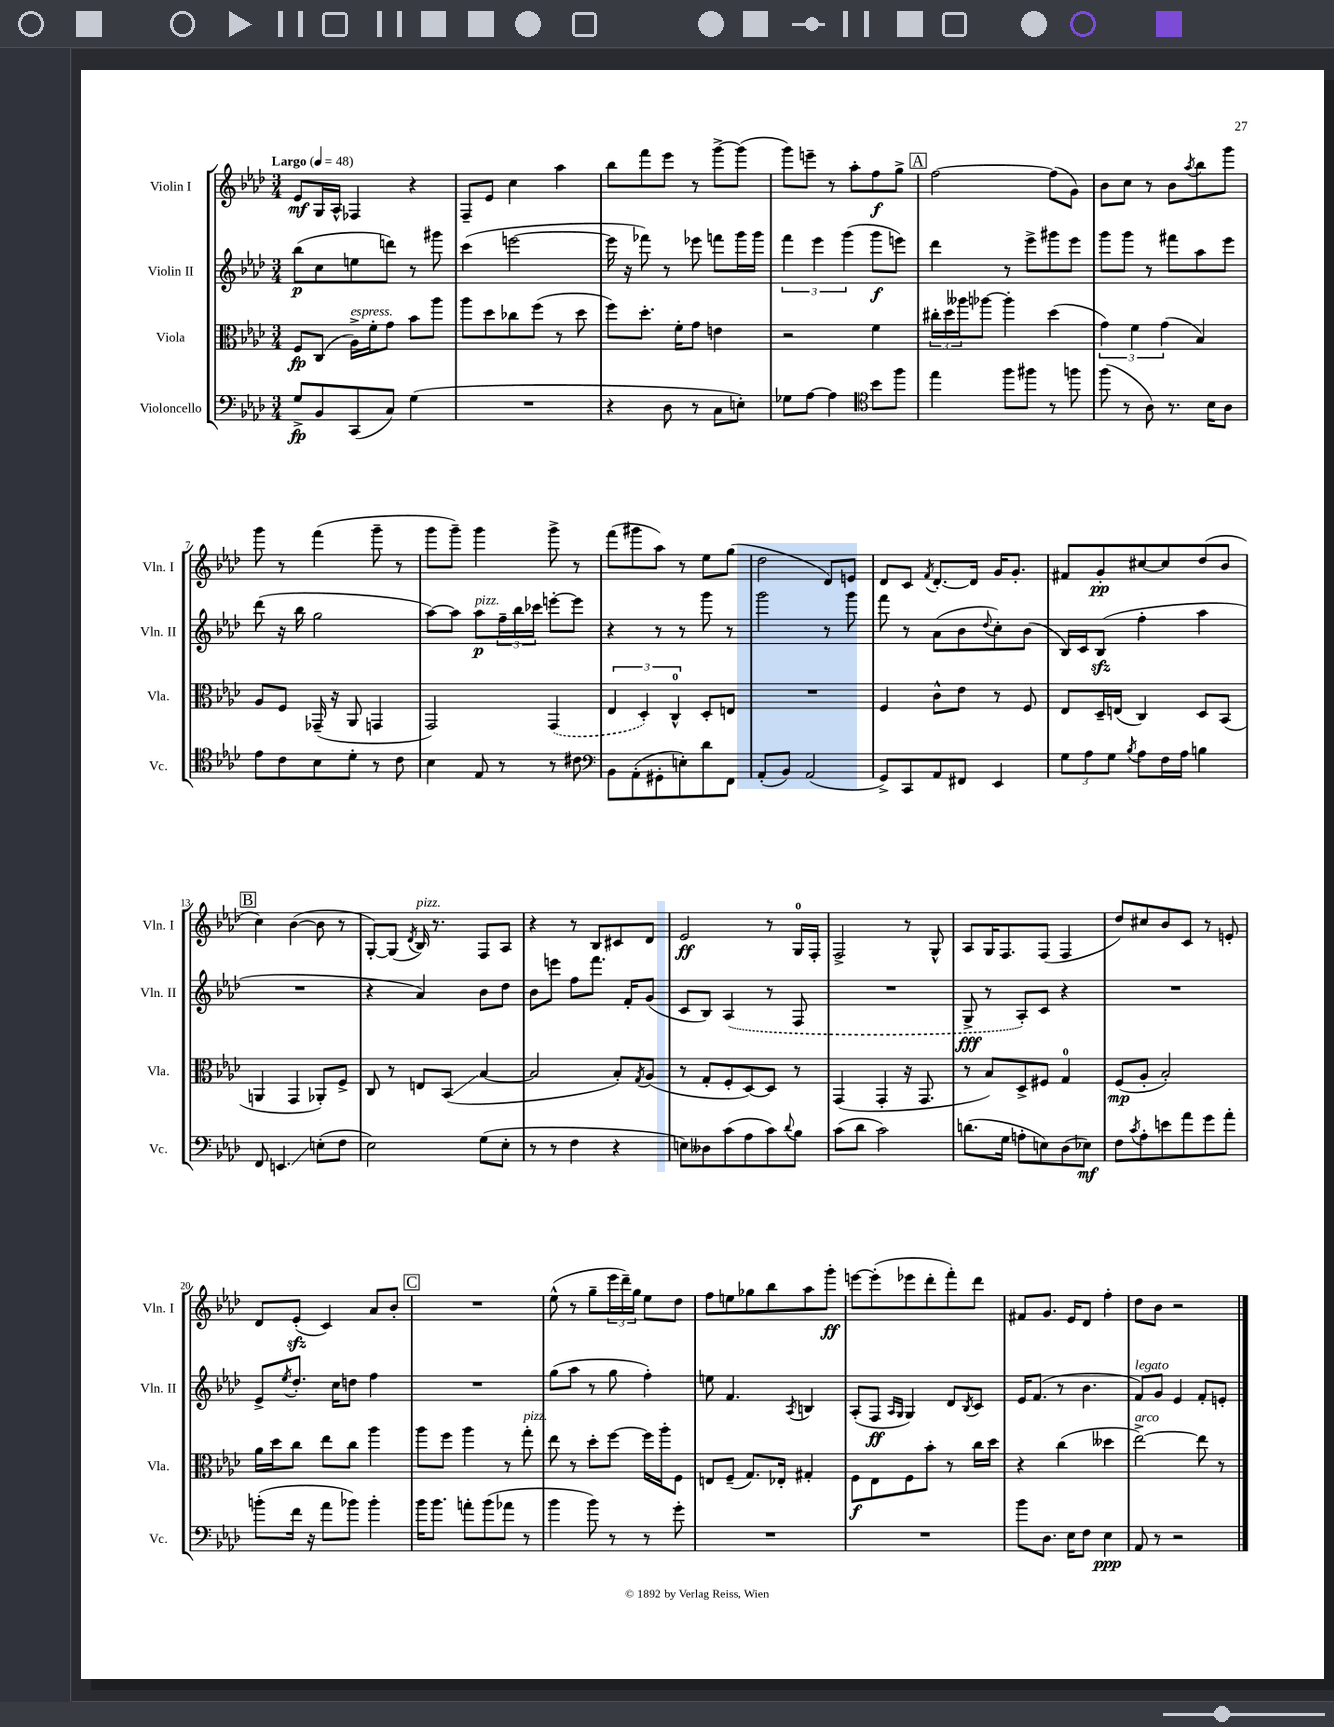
<<
\new StaffGroup <<
\new Staff = "s0" \with { instrumentName = "Violin I" shortInstrumentName = "Vln. I" } {
    \clef treble \key aes \major \numericTimeSignature \time 3/4 \tempo "Largo" 4 = 48
    ees'8\mf g16 aes16-^ fes4 r4 |
    f8-- ees'8 c''4 aes''4 |
    bes''8 f'''8 ees'''8 r8 g'''8~-> g'''8( |
    g'''8) e'''8-- r8 aes''8-. f''8\f g''8-> |
    \mark \markup { \box "A" } f''2~ f''8( g'8) |
    bes'8 c''8 r8 bes'8 \acciaccatura { aes''8 } bes''8 g'''8 |
    g'''8 r8 f'''4( g'''8-- r8 |
    g'''8 g'''8--) g'''4 g'''8-> r8 |
    f'''8( gis'''8 aes''8) r8 ees''8 g''8( |
    des''2 des'8) e'8 |
    des'8 c'8 \acciaccatura { f'8 } des'8.~-. des'16 g'16 g'8.-. |
    fis'8 g'8-.\pp cis''8~ cis''8 des''8( bes'8 |
    \mark \markup { \box "B" } c''4) bes'4~( bes'8 r8 |
    g8~-.) g8( \acciaccatura { des'8 } bes16^\markup { \italic "pizz." }) r8. f8 aes8 |
    r4 r8 bes8 cis'8 des'8 |
    ees'2\ff r8 g16-0 f16-. |
    f2-> r8 g8-^ |
    aes8 g16 f8. f8( f4 |
    des''8) cis''8 bes'8 c'8 r8 e'8-. |
    des'8 ees'8-.\sfz( c'4) aes'8 bes'8-. |
    \mark \markup { \box "C" } R2. |
    ees''8-^( r8 g''8-- \tuplet 3/2 { ees'''16 des'''16--) g''16 } ees''8 des''8 |
    f''8 e''8 ges''8 bes''8 aes''8 g'''8-.\ff |
    e'''8~ e'''8-.( ees'''8 des'''8-. f'''8-.) des'''8 |
    fis'8 g'8. ees'16 des'8 f''4-. |
    des''8 bes'8 r2 \bar "|." |
}
\new Staff = "s1" \with { instrumentName = "Violin II" shortInstrumentName = "Vln. II" } {
    \clef treble \key aes \major \numericTimeSignature \time 3/4
    bes''8\p( c''8 e''8 d'''8) r8 gis'''8 |
    c'''4( e'''2~ |
    e'''16 r16 fes'''8) r8 ees'''8 f'''8 g'''16 g'''16 |
    \tuplet 3/2 { f'''4 ees'''4 g'''4( } g'''8\f e'''8) |
    \mark \markup { \box "A" } des'''4 r8 ees'''8-> gis'''8 ees'''8 |
    g'''8 g'''8 r8 fis'''8 aes''8 ees'''8 |
    des'''8( r16 bes''16 g''2 |
    aes''8~) aes''8 aes''8\p^\markup { \italic "pizz." } \tuplet 3/2 { f''16-- bes''16 ces'''16 } e'''8~-. e'''8 |
    r4 r8 r8 g'''8 r8 |
    g'''2 r8 g'''8 |
    f'''8 r8 aes'8( bes'8 \appoggiatura { des''8 } c''8-.) bes'8( |
    bes16) c'16 bes8\sfz( f''4-. aes''4 |
    \mark \markup { \box "B" } R2. |
    r4 aes'4) bes'8 des''8 |
    bes'8 e'''8 f''8 f'''8. f'16-. g'8( |
    c'8 bes8) \once \slurDashed aes4( r8 f8 |
    R2. |
    g8->\fff r8 aes8-.) c'8 r4 |
    R2. |
    ees'8-> \acciaccatura { ees''8 } des''8.-. c''16 d''8 f''4 |
    \mark \markup { \box "C" } R2. |
    g''8( aes''8 r8 g''8 f''4-.) |
    e''8 f'4. \acciaccatura { aes8 } b4 |
    aes8-.( f8\ff \grace { aes16 g16 } g4) des'8 \acciaccatura { bes8 } c'8 |
    ees'16 f'8.( r8 bes'4. |
    f'8^\markup { \italic "legato" }) g'8 ees'4 f'8-. e'8-. \bar "|." |
}
\new Staff = "s2" \with { instrumentName = "Viola" shortInstrumentName = "Vla." } {
    \clef alto \key aes \major \numericTimeSignature \time 3/4
    f8\fp c8( aes16->^\markup { \italic "espress." }) f'16-. g'8 bes'8 aes''8 |
    aes''8 des''8 ces''8 f''8( r8 des''8 |
    f''8) des''8.-. f'16-. g'8 e'4 |
    r2 f'4 |
    \mark \markup { \box "A" } \tuplet 3/2 { cis''16-. des''16 aeses''16 } aes''8~ aes''4-. des''4( |
    \tuplet 3/2 { g'4) f'4 g'4( } bes4) |
    aes8 f8 ges,16--( r16 aes,8 g,4 |
    g,2) \once \slurDashed g,4( |
    \tuplet 3/2 { ees4 des4-.) c4-0-^ } des8-. e8 |
    R2. |
    f4 c'8-^ ees'8 r8 f8 |
    ees8 des16-- e16( c4) des8 bes,8( |
    \mark \markup { \box "B" } a,4 g,4 aes,8-.) f8-> |
    c8 r8 e8 bes,8\glissando( bes4~ |
    bes2 bes8-.) \acciaccatura { g8 } aes8( |
    r8 g8-. f8-. des8~) des8 r8 |
    g,4( g,4-. r16 g,8. |
    r8 bes8) des8-> fis8 g4-0 |
    f8\mp( aes8-. bes2-.) |
    aes'16 des''16 c''8 ees''8 c''8 aes''4 |
    \mark \markup { \box "C" } aes''8 f''8 aes''4 r8 g''8-.^\markup { \italic "pizz." } |
    ees''8 r8 des''8-. f''8~ f''16 aes''16-. f8 |
    e8 f8--( g8.) ees16-. gis4-. |
    f8\f ees8 f8 bes'8-. r8 c''16 des''16 |
    r4 c''4( deses''4 |
    ees''2~->^\markup { \italic "arco" }) ees''8 r8 \bar "|." |
}
\new Staff = "s3" \with { instrumentName = "Violoncello" shortInstrumentName = "Vc." } {
    \clef bass \key aes \major \numericTimeSignature \time 3/4
    g8->\fp bes,8 c,8( c8) g4( |
    R2. |
    r4 des8 r8 c8 e8-.) |
    ges8 aes8~ aes4 \clef tenor bes'8 f''8 |
    \mark \markup { \box "A" } ees''4 f''8 fis''8 r8 f''8 |
    f''8( r8 aes8) r8. bes16 aes8 |
    ees'8 c'8 bes8 des'8-. r8 c'8 |
    bes4 ees8 r8 r8 cis'8 |
    \clef bass bes,8 aes,8-.( gis,8-. e8-.) des'8 f,8 |
    aes,8-.( bes,8) aes,2( |
    g,8->) c,8 aes,8 fis,8 ees,4 |
    \tuplet 3/2 { g8 aes8 g8 } \acciaccatura { bes8 } aes8 f16 aes16 b4 |
    \mark \markup { \box "B" } f,8 e,4.\glissando e8-.( f8 |
    ees2) g8( ees8-. |
    r8 r8 f4 r4 |
    e8) deses8 c'8( aes8 c'8) \appoggiatura { des'8 } bes8 |
    c'8( des'8 c'2) |
    d'8.( g16 a8-. e8) des8( ees8\mf) |
    f8 \acciaccatura { c'8 } aes8-. e'8 aes'8 g'8 aes'8-. |
    b'8-.( f'16 r16 aes'8 bes'8) bes'4-. |
    \mark \markup { \box "C" } bes'16 bes'8. a'8-. bes'8( aes'8 r8 |
    bes'4 bes'8) r8 r8 g'8-. |
    R2. |
    R2. |
    bes'8 des8. ees16 f8 ees4\ppp |
    aes,8 r8 r2 \bar "|." |
}
>>
>>
